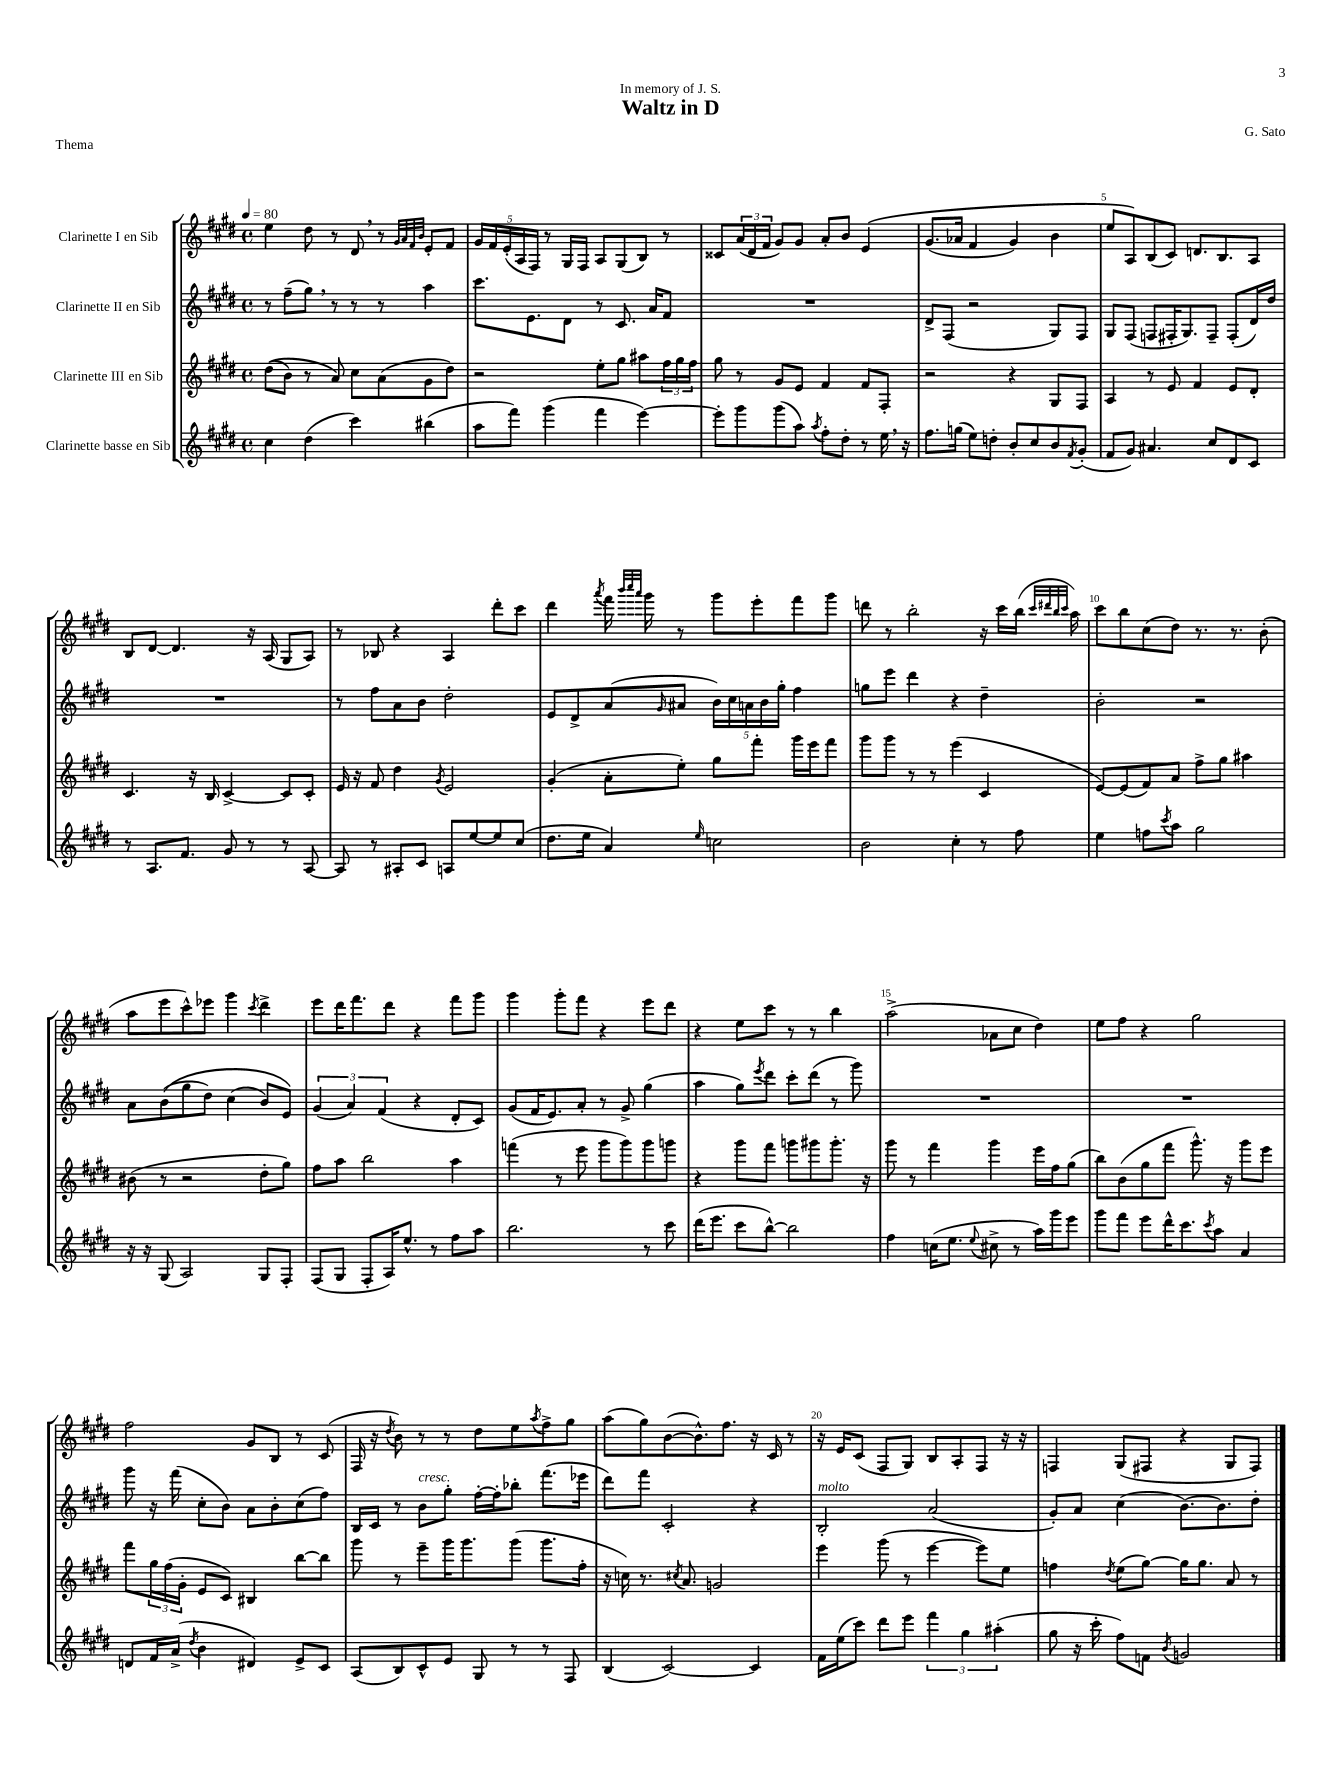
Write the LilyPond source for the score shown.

\header { title = "Waltz in D" composer = "G. Sato" dedication = "In memory of J. S." piece = "Thema" }
<<
\new StaffGroup <<
\new Staff = "s0" \with { instrumentName = "Clarinette I en Sib" } {
    \clef treble \key e \major \defaultTimeSignature \time 4/4 \tempo 4 = 80
    e''4 dis''8 r8 dis'8 \breathe r8 \grace { gis'32 a'32 fis'32 b'32 } e'8-. fis'8 |
    \tuplet 5/4 { gis'16 fis'16 e'16-.( a16 fis16) } r8 gis16 fis16 a8 gis8( b8) r8 |
    cisis'8 \tuplet 3/2 { a'16( dis'16 fis'16 } gis'8) gis'8 a'8-. b'8 e'4\( |
    gis'8.( aes'16 fis'4 gis'4) b'4 |
    e''8 a8\) b8( cis'8) d'8. b8. a8 |
    b8 dis'8~ dis'4. r16 a16( gis8 a8) |
    r8 bes8 r4 a4 dis'''8-. cis'''8 |
    dis'''4 \acciaccatura { a'''8 } fis'''16 \grace { b'''32 cis''''32 a'''32 } gis'''16 r8 gis'''8 e'''8-. fis'''8 gis'''8 |
    d'''8 r8 b''2-. r16 cis'''16 b''16( \grace { cis'''32 dis'''32 b''32 cis'''32 } a''16) |
    cis'''8 b''8 cis''8( dis''8) r8. r8. b'8-.( |
    a''8 e'''8 cis'''8-^) ees'''8 gis'''4 \acciaccatura { cis'''8 } dis'''4-> |
    e'''8 dis'''16 fis'''8. dis'''8 r4 fis'''8 gis'''8 |
    gis'''4 gis'''8-. fis'''8 r4 e'''8 dis'''8 |
    r4 e''8 cis'''8 r8 r8 b''4 |
    a''2->( aes'8 cis''8 dis''4) |
    e''8 fis''8 r4 gis''2 |
    fis''2 gis'8 b8 r8 cis'8( |
    fis16 r16 \acciaccatura { dis''8 } b'8) r8 r8 dis''8 e''8 \acciaccatura { a''8 } fis''8-> gis''8 |
    a''8( gis''8) b'8~( b'8.-^) fis''8. r16 cis'16 r8 |
    r16 e'16 cis'8( fis8 gis8) b8 a8-. fis8 r16 r16 |
    f4 gis8( fis8 r4 gis8 fis8) \bar "|." |
}
\new Staff = "s1" \with { instrumentName = "Clarinette II en Sib" } {
    \clef treble \key e \major \defaultTimeSignature \time 4/4
    r8 fis''8--( gis''8) \breathe r8 r8 r8 a''4 |
    cis'''8. e'8. dis'8 r8 cis'8. a'16 fis'8 |
    R1 |
    dis'8-> fis8( r2 gis8) fis8 |
    gis8 fis8( f8 fis16-. gis8.) fis8-- fis8-.( dis'16) dis''16 |
    R1 |
    r8 fis''8 a'8 b'8 dis''2-. |
    e'8 dis'8-> a'8( \grace { gis'16 } ais'8 \tuplet 5/4 { b'16) cis''16 a'16 b'16 gis''16-. } fis''4 |
    g''8 e'''8 dis'''4 r4 dis''4-- |
    b'2-. r2 |
    a'8 b'8(\( gis''8 dis''8) cis''4( b'8) e'8\) |
    \tuplet 3/2 { gis'4( a'4) fis'4( } r4 dis'8-. cis'8) |
    gis'8( fis'16 e'8.) a'8-. r8 gis'8-> gis''4( |
    a''4 gis''8) \acciaccatura { e'''8 } dis'''8 cis'''8-. dis'''8( r8 gis'''8) |
    R1 |
    R1 |
    gis'''8 r16 fis'''16( cis''8-. b'8) a'8 b'8-. cis''8( fis''8) |
    b16 cis'16 r8 b'8^\markup { \italic "cresc." } gis''8-. fis''16~-. fis''16-. bes''8-. fis'''8.( ees'''16 |
    dis'''8) fis'''8 cis'2-. r4 |
    b2-.^\markup { \italic "molto" } a'2( |
    gis'8-.) a'8 cis''4( b'8.~) b'8. dis''8-. \bar "|." |
}
\new Staff = "s2" \with { instrumentName = "Clarinette III en Sib" } {
    \clef treble \key e \major \defaultTimeSignature \time 4/4
    dis''8(\( b'8) r8 a'8\) cis''8 a'8( gis'8 dis''8) |
    r2 e''8-. gis''8 ais''8 \tuplet 3/2 { fis''16 gis''16 fis''16 } |
    gis''8 r8 gis'8 e'8 fis'4 fis'8 fis8-. |
    r2 r4 gis8 fis8 |
    a4 r8 e'8 fis'4 e'8 dis'8-. |
    cis'4. r16 b16 cis'4~-> cis'8 cis'8-. |
    e'16 r16 fis'8 dis''4 \acciaccatura { gis'8 } e'2 |
    gis'4-.( a'8-. e''8-.) gis''8 fis'''8-. gis'''16 e'''16 fis'''8 |
    gis'''8 gis'''8 r8 r8 e'''4( cis'4 |
    e'8~) e'8( fis'8) a'8 fis''8-> gis''8 ais''4 |
    bis'8( r8 r2 dis''8-. gis''8) |
    fis''8 a''8 b''2 a''4 |
    f'''4( r8 e'''8 gis'''8 gis'''8) gis'''8 g'''8 |
    r4 gis'''8 fis'''8 g'''8 gis'''8 gis'''8.-. r16 |
    gis'''8 r8 fis'''4 gis'''4 e'''16 fis''16 gis''8( |
    b''8) b'8( gis''8 fis'''8 gis'''8.-^) r16 gis'''8 e'''8 |
    fis'''8 \tuplet 3/2 { gis''16 fis''16( gis'16-. } e'8 cis'8) bis4 b''8~ b''8 |
    gis'''8 r8 e'''8-- gis'''16 gis'''8. gis'''8( gis'''8. fis''16-. |
    r16 c''16) r8. \acciaccatura { cis''8 } a'8. g'2 |
    e'''4 gis'''8( r8 e'''4~ e'''8) e''8 |
    f''4 \acciaccatura { dis''8 } e''8( gis''8~) gis''16 gis''8. a'8 r8 \bar "|." |
}
\new Staff = "s3" \with { instrumentName = "Clarinette basse en Sib" } {
    \clef treble \key e \major \defaultTimeSignature \time 4/4
    cis''4 dis''4( cis'''4) bis''4( |
    a''8 fis'''8) gis'''4( fis'''4 e'''4~) |
    e'''8-. gis'''8 gis'''8( a''8) \acciaccatura { a''8 } fis''8-. dis''8-. r8 e''16 \breathe r16 |
    fis''8. g''16( e''8) d''8-. b'8-. cis''8 b'8 \acciaccatura { fis'8 } gis'8-.( |
    fis'8 gis'8) ais'4. cis''8 dis'8 cis'8 |
    r8 a8. fis'8. gis'8 r8 r8 a8~ |
    a8 r8 ais8-. cis'8 a8 e''8~ e''8 cis''8( |
    dis''8. e''16 a'4) \grace { e''16 } c''2 |
    b'2 cis''4-. r8 fis''8 |
    e''4 f''8 \acciaccatura { cis'''8 } a''8 gis''2 |
    r16 r16 gis8( a2) gis8 fis8-. |
    fis8( gis8 fis8-. a16) e''8.-^ r8 fis''8 a''8 |
    b''2. r8 cis'''8 |
    dis'''16( e'''8. cis'''8 b''8~-^) b''2 |
    fis''4 c''16( e''8. \appoggiatura { e''8 } cis''8-> r8 a''16) gis'''16 e'''8 |
    gis'''8 fis'''8 e'''8 dis'''16-^ cis'''8. \acciaccatura { cis'''8 } a''8 a'4 |
    d'8 fis'16 a'16->( \acciaccatura { dis''8 } b'4 dis'4) e'8-> cis'8 |
    a8( b8) cis'8-^ e'8 gis8 r8 r8 fis8 |
    b4( cis'2~) cis'4 |
    fis'16 e''16( cis'''8) dis'''8 e'''8 \tuplet 3/2 { fis'''4 gis''4 ais''4-.( } |
    gis''8 r16 cis'''16-. fis''8) f'8 \acciaccatura { b'8 } g'2 \bar "|." |
}
>>
>>
\layout { \context { \Score \override BarNumber.break-visibility = ##(#f #t #t) barNumberVisibility = #(every-nth-bar-number-visible 5) } }
